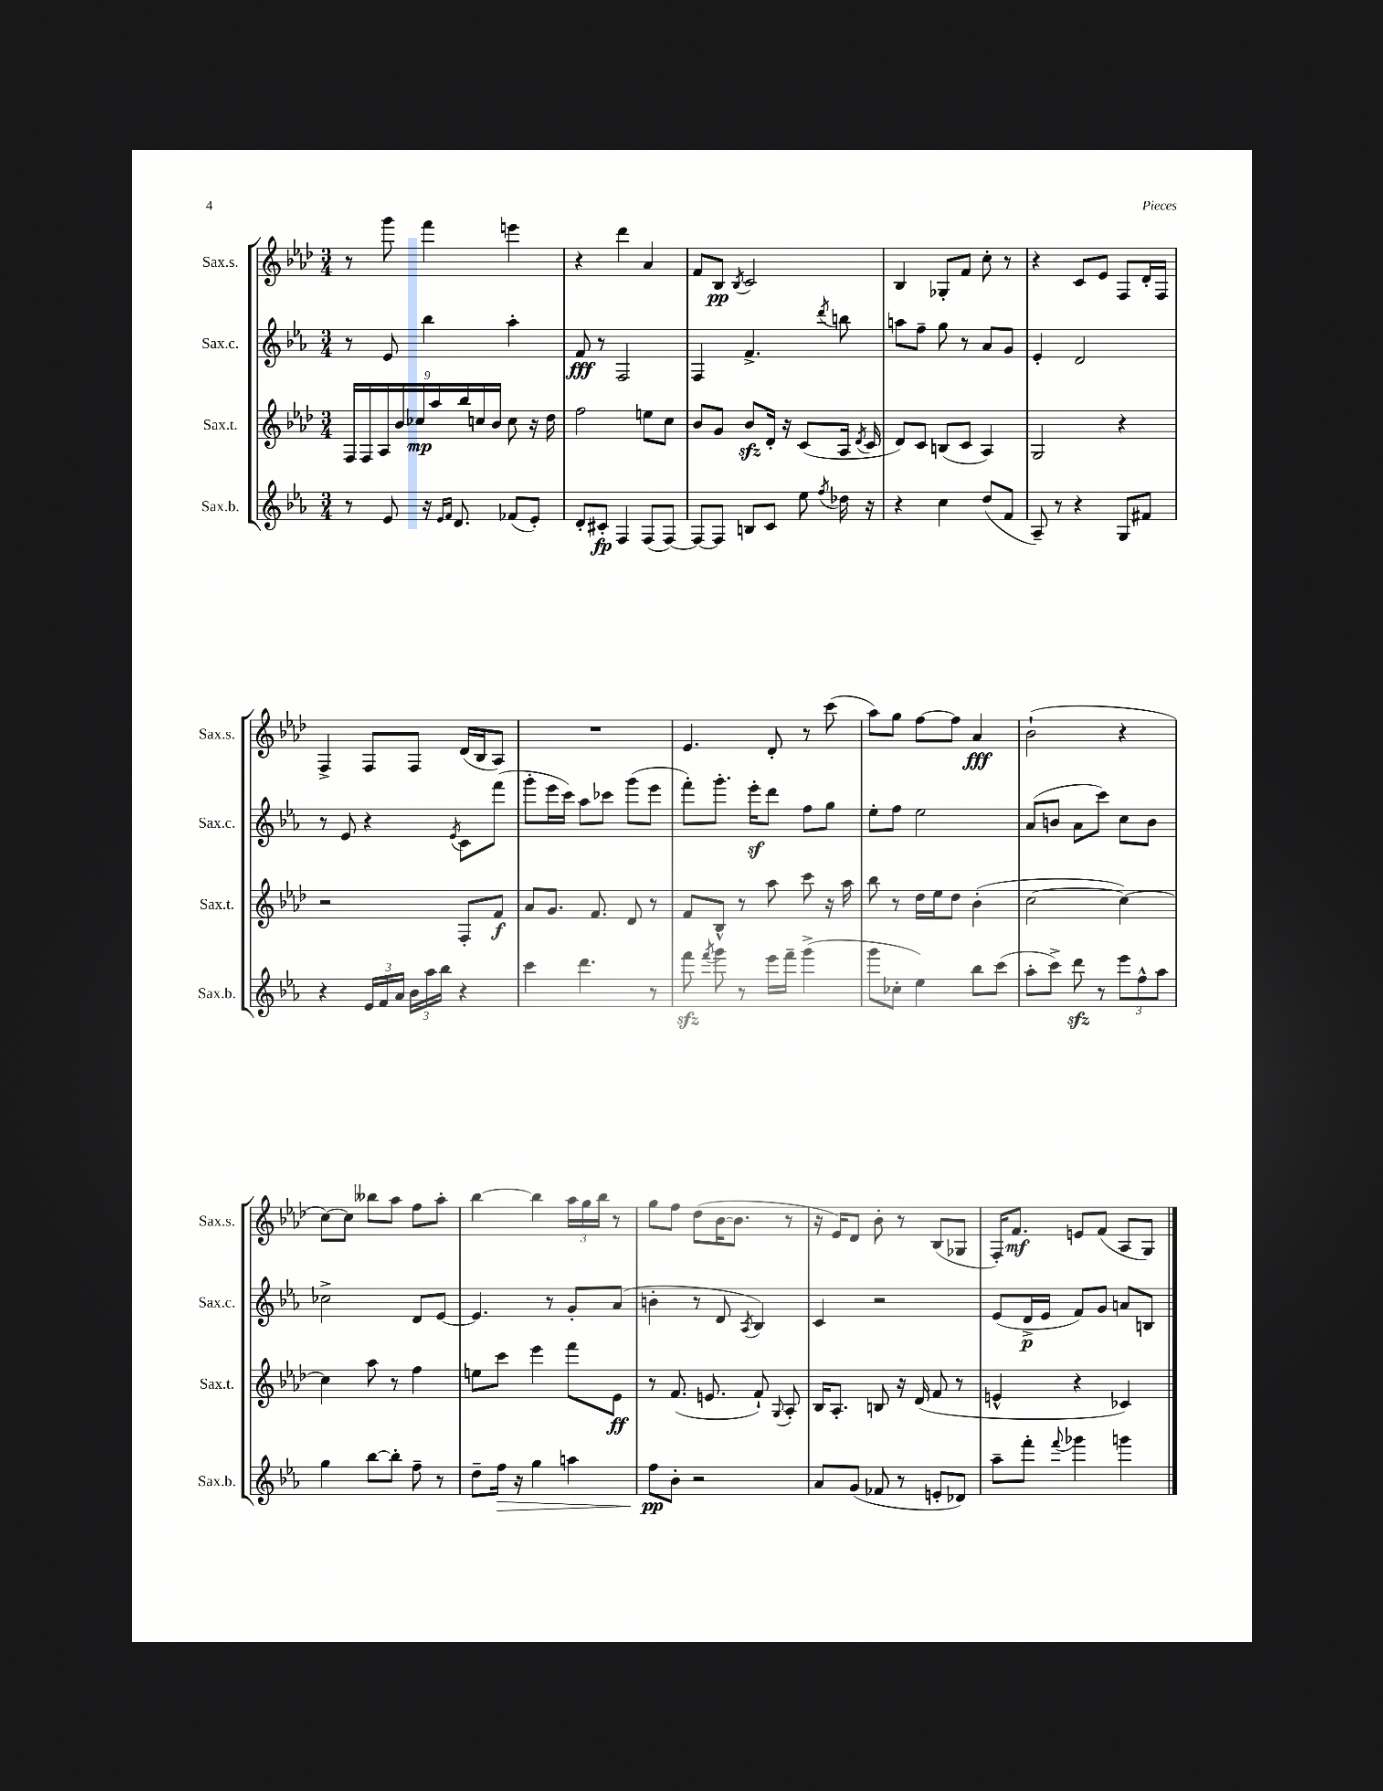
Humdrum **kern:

**kern	**kern	**kern	**kern
*staff4	*staff3	*staff2	*staff1
*clefG2	*clefG2	*clefG2	*clefG2
*k[b-e-a-]	*k[b-e-a-d-]	*k[b-e-a-]	*k[b-e-a-d-]
*M3/4	*M3/4	*M3/4	*M3/4
8r	18F/LL	8r	8r
.	18F/	.	.
.	18A-/	.	.
8e-/	.	8e-/	8ggg\
.	18b-/	.	.
.	18cc-/	.	.
16r	.	4bb-\	4fff\
.	18aa-/	.	.
16qqe-/LL	.	.	.
16qqf/JJ	.	.	.
8.d/	.	.	.
.	18bb-/	.	.
.	18cc/	.	.
.	18b-/JJ	.	.
(8f-/L	8cc\	4aa-'\	4eee\
8e-'/J)	16r	.	.
.	16dd-\	.	.
=	=	=	=
8d'/L	2ff\	8f/	4r
8c#'/J	.	8r	.
4F/	.	2F/	4ddd-\
(8F/L	8ee\L	.	4a-/
[8F/J)	8cc\J	.	.
=	=	=	=
8F/_L	8b-/L	4F/	8f/L
8F/]J	8g/J	.	8B-/J
.	.	.	8qB-/
8B/L	8b-/L	4.f^/	2c/
8c/J	16d-'/Jk	.	.
.	16r	.	.
8ee-\	(8c/L	.	.
8qff/	.	8qddd/	.
16dd-\	16A-/Jk	8bb\	.
.	8qd-/	.	.
16r	16c/	.	.
=	=	=	=
4r	8d-/L)	8aa\L	4B-/
.	8c/J	8ff~\J	.
4cc\	(8B/L	8gg\	8G-'/L
.	8c/J	8r	8f/J
(8dd/L	4A-/)	8a-/L	8cc'\
8f/J	.	8g/J	8r
=	=	=	=
8A-~/)	2G/	4e-'/	4r
8r	.	.	.
4r	.	2d/	8c/L
.	.	.	8e-/J
8G/L	4r	.	8F/L
8f#/J	.	.	16d-'/L
.	.	.	16F/JJ
=	=	=	=
4r	2r	8r	4F^/
.	.	8e-/	.
24e-/LL	.	4r	8F/L
24f/	.	.	.
24a-/JJ	.	.	.
24b-\LL	.	.	8F/J
24aa-\	.	.	.
24bb-\JJ	.	.	.
.	.	8qe-/	.
4r	8F'/L	8c\L	(16d-/LL
.	.	.	16B-/J
.	8f/J	(8fff\J	8A-/J)
=	=	=	=
4ccc\	8a-/L	8ggg'\L	2.r
.	8.g/J	16eee-\L	.
.	.	16ccc\JJ)	.
4.ddd\	.	8aa-\L	.
.	8.f/	.	.
.	.	8ccc-\J	.
.	8d-/	(8ggg\L	.
8r	8r	8eee-\J	.
=	=	=	=
8fff\	8f/L	8fff'\L)	4.e-/
8qfff/	.	.	.
8ggg\	8B-^^/J	8.ggg'\J	.
8r	8r	.	.
.	.	16eee-'\LK	.
16eee-\LL	8aa-\	8ddd\J	8d-'/
16fff~\JJ	.	.	.
(4ggg^\	8ccc\	8ff\L	8r
.	16r	8gg\J	(8ccc\
.	16aa-\	.	.
=	=	=	=
8ggg\L	8bb-\	8ee-'\L	8aa-\L)
8cc-'\J	8r	8ff\J	8gg\J
4ee-\)	16dd-\LL	2ee-\	[8ff\L
.	16ee-\J	.	.
.	8dd-\J	.	8ff\]J
8bb-\L	(4b-'\	.	4a-/
(8ccc\J	.	.	.
=	=	=	=
8aa-'\L	[2cc\	(8a-/L	(2b-`\
8ccc^\J)	.	8b/J	.
8ddd\	.	8a-\L	.
8r	.	8ccc\J)	.
12eee-\L	4cc\_)	8cc\L	4r
12ff^^\	.	.	.
.	.	8b\J	.
12aa-\J	.	.	.
=	=	=	=
4gg\	4cc\]	2cc-^\	[8cc\L)
.	.	.	8cc\]J
[8bb-\L	8aa-\	.	8bb--\L
8bb-'\]J	8r	.	8aa-\J
8ff~\	4ff\	8d/L	8ff\L
8r	.	[8e-/J	8aa-'\J
=	=	=	=
8dd~\L	8ee\L	4.e-/]	[4bb-\
16ff\Jk	8ccc\J	.	.
16r	.	.	.
4gg\	4eee-\	.	4bb-\]
.	.	8r	.
4aa\	8fff\L	8g'/L	24aa-\LL
.	.	.	24gg\
.	.	.	24bb-\JJ
.	8e-\J	(8a-/J	8r
=	=	=	=
8ff\L	8r	4b'\	8gg\L
8b-'\J	(8.f/	.	8ff\J
2r	.	8r	(8dd-\L
.	8.e/	.	.
.	.	8d/	[16b-\K
.	.	.	8.b-\]J
.	.	8qA-/	.
.	8f`/)	4B-/)	.
.	8qqG/	.	.
.	8A-'/	.	8r
=	=	=	=
8a-/L	16B-/LK	4c/	16r
.	8.A-'/J	.	16e-/LK)
(8g/J	.	.	8d-/J
8f-/	8B/	2r	8b-'\
8r	16r	.	8r
.	(16d-/	.	.
8e'/L	8f/	.	(8B-/L
8d-/J)	8r	.	8G-/J
=	=	=	=
8aa-~\L	4e^^/	(8e-/L	16F'/LK)
.	.	.	8.f/J
8fff'\J	.	16d^/L	.
.	.	16e-/JJ	.
8qqfff/	.	.	.
4ggg-\	4r	8f/L)	8e/L
.	.	8g/J	(8f/J
4ggg\	4c-/)	8a/L	8A-/L
.	.	8B/J	8G/J)
==	==	==	==
*-	*-	*-	*-
